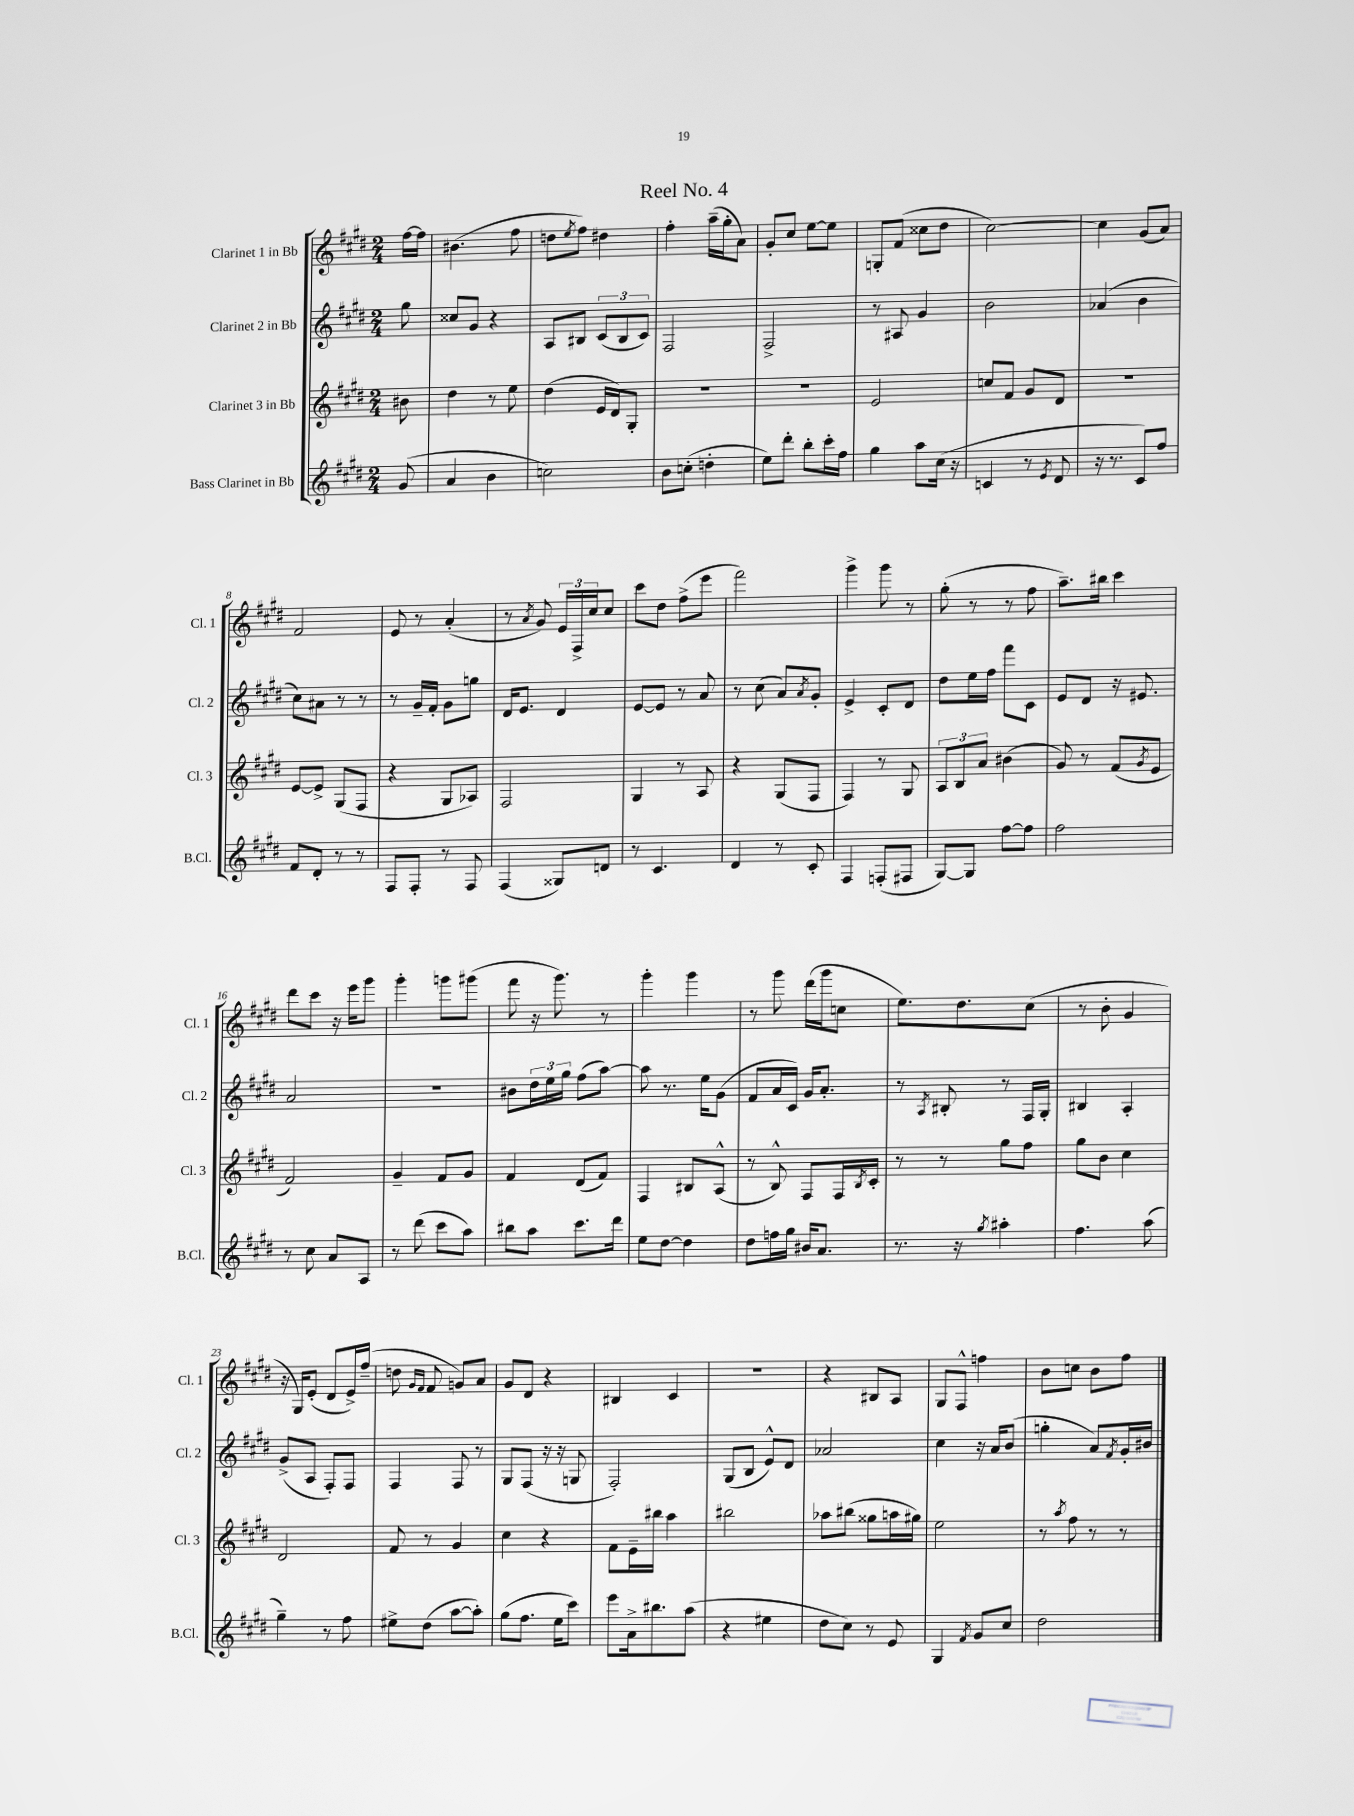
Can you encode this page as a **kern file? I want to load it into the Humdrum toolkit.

**kern	**kern	**kern	**kern
*part4	*part3	*part2	*part1
*staff4	*staff3	*staff2	*staff1
*I"Bass Clarinet in Bb	*I"Clarinet 3 in Bb	*I"Clarinet 2 in Bb	*I"Clarinet 1 in Bb
*I'B.Cl.	*I'Cl. 3	*I'Cl. 2	*I'Cl. 1
*clefG2	*clefG2	*clefG2	*clefG2
*k[f#c#g#d#]	*k[f#c#g#d#]	*k[f#c#g#d#]	*k[f#c#g#d#]
*M2/4	*M2/4	*M2/4	*M2/4
=	=	=	=
(8g#/	8b#X\	8gg#\	[16ff#\LL
.	.	.	16ff#\JJ]
=1	=1	=1	=1
4a/	4dd#\	8cc##X/L	(4.b#X\
.	.	8g#/J	.
4b\	8r	4r	.
.	8ee\	.	8ff#\
=2	=2	=2	=2
2ccn\)	(4dd#\	8A/L	8ddn\L
.	.	.	8qee/
.	.	8B#X/J	8ff#\J)
.	16e/LL	(12c#/L	4dd#X\
.	16d#/J)	.	.
.	.	12B#/	.
.	8G#'/J	.	.
.	.	12c#/J)	.
=3	=3	=3	=3
8b\L	2r	2F#/	4ff#'\
(8ccn'\J	.	.	.
4ddn'\	.	.	(16aa~\LL
.	.	.	16gg#'\J
.	.	.	8a\J)
=4	=4	=4	=4
8ee\L)	2r	2F#^/	8g#'/L
8ddd#'\J	.	.	8cc#/J
8bb'\L	.	.	[8ee\L
16ccc#'\L	.	.	8ee\J]
16ff#\JJ	.	.	.
=5	=5	=5	=5
4gg#\	2e/	8r	8Gn'/L
.	.	8A#X/	(8f#/J
8aa\L	.	4g#/	8cc##X\L
(16cc#\Jk	.	.	8dd#\J
16r	.	.	.
=6	=6	=6	=6
4cn/	8ccn/L	2b\	[2cc#\)
.	8f#/J	.	.
8r	8g#/L	.	.
8qe/	.	.	.
8d#/	8d#/J	.	.
=7	=7	=7	=7
16r	2r	(4a-X/	4cc#\]
8.r	.	.	.
8c#/L)	.	4b\	(8g#/L
8ff#/J	.	.	8a/J)
!!LO:LB:g=z
=8	=8	=8	=8
8f#/L	[8e/L	8cc#\L)	2f#/
8d#'/J	8e^/J]	8a#X\J	.
8r	(8G#/L	8r	.
8r	8F#/J	8r	.
=9	=9	=9	=9
8F#/L	4r	8r	8e/
8F#'/J	.	16g#~/LL	8r
.	.	16f#'/JJ	.
8r	8G#/L	8g#\L	(4a'/
8F#/	8A-X/J)	8ggn\J	.
=10	=10	=10	=10
(4F#/	2F#/	16d#/KL	8r
.	.	8.e/J	.
.	.	.	8qa/
.	.	.	8g#/)
8G##X/L)	.	4d#/	24e/LL
.	.	.	24F#^/
.	.	.	24cc#/J
8dn/J	.	.	8cc#/J
=11	=11	=11	=11
8r	4G#/	[8e/L	8ccc#\L
4.c#/	.	8e/J]	8dd#\J
.	8r	8r	(8ff#^\L
.	8A/	8a/	8eee\J
=12	=12	=12	=12
4d#/	4r	8r	2fff#\)
.	.	(8cc#\	.
8r	(8G#/L	8a/L)	.
.	.	8qa/	.
8c#'/	8F#/J	8g#'/J	.
=13	=13	=13	=13
4F#/	4F#/)	4e^/	4ggg#^\
(8Fn'/L	8r	8c#'/L	8ggg#\
8F#X/J	8G#/	8d#/J	8r
=14	=14	=14	=14
[8G#/L)	12A/L	8dd#\L	(8gg#'\
.	12B/	.	.
8G#/J]	.	16ee\L	8r
.	12a/J	.	.
.	.	16ff#\JJ	.
[8ff#\L	(4b#X\	8fff#\L	8r
8ff#\J]	.	8c#\J	8ff#\
=15	=15	=15	=15
2ff#\	8g#/)	8e/L	8.aa~\L)
.	8r	8d#/J	.
.	.	.	16bb#X\Jk
.	(8f#/L	16r	4ccc#\
.	.	8.e#X/	.
.	8qg#/	.	.
.	8e/J	.	.
!!LO:LB:g=z
=16	=16	=16	=16
8r	2f#/)	2a/	8ddd#\L
8cc#\	.	.	8ccc#\J
8a/L	.	.	16r
.	.	.	16eee\KL
8A/J	.	.	8ggg#\J
=17	=17	=17	=17
8r	4g#~/	2r	4ggg#'\
(8ddd#\	.	.	.
8ccc#\L	8f#/L	.	8gggn\L
8aa\J)	8g#/J	.	(8ggg#X\J
=18	=18	=18	=18
8bb#X\L	4f#/	8b#X\L	8fff#\
8aa\J	.	24dd#\L	16r
.	.	24ee\	.
.	.	.	8.ggg#\)
.	.	24gg#\JJ	.
8.ccc#\L	(8d#/L	(8ff#\L	.
.	8f#/J)	[8aa\J)	8r
16ddd#\Jk	.	.	.
=19	=19	=19	=19
8ee\L	4F#/	8aa\]	4ggg#'\
[8dd#\J	.	8.r	.
4dd#\]	8B#X/L	.	4ggg#\
.	.	16ee\KL	.
.	(8A^^/J	(8g#\J	.
=20	=20	=20	=20
8dd#\L	8r	8f#/L	8r
16ffn\L	8B^^/)	16a/L	8ggg#\
16gg#\JJ	.	16c#/JJ)	.
16b#X/KL	8F#/L	16g#/KL	(16ddd#\LL
8.a/J	.	8.a'/J	16ggg#\J
.	16F#/L	.	8ccn\J
.	8qB/	.	.
.	16c#'/JJ	.	.
=21	=21	=21	=21
8.r	8r	8r	8.ee\L)
.	.	8qA/	.
.	8r	8B#X'/	.
16r	.	.	8.dd#\
8qgg#/	.	.	.
4aa#X'\	8gg#\L	8r	.
.	8ff#\J	16F#/LL	(8cc#\J
.	.	16G#'/JJ	.
=22	=22	=22	=22
4.ff#\	8gg#\L	4B#X/	8r
.	8b\J	.	8b'\
.	4cc#\	4A'/	4g#/
(8aa\	.	.	.
!!LO:LB:g=z
=23	=23	=23	=23
4gg#~\)	2d#/	(8g#^/L	16r
.	.	.	16G#/KL)
.	.	8A/J	(8e'/J
8r	.	8F#'/L)	8d#/L
8ff#\	.	8F#/J	16e^/L)
.	.	.	(16ff#~/JJ
=24	=24	=24	=24
8ee#X^\L	8f#/	4F#/	8ddn\
.	.	.	16qqg#/LL
.	.	.	16qqf#/JJ
(8dd#\J	8r	.	8f#/
[8aa\L	4g#/	8F#/	8gn/L)
8aa'\J])	.	8r	8a/J
=25	=25	=25	=25
(8gg#\L	4cc#\	8G#/L	8g#/L
8.ff#\J	.	(8F#/J	8d#/J
.	4r	16r	4r
16ee\KL	.	16r	.
8ccc#\J)	.	8Gn/	.
=26	=26	=26	=26
8eee\L	8f#\L	2F#'/)	4B#X/
16a^\k	16e~\L	.	.
8.bb#X\	16bb#X\JJ	.	.
.	4aa\	.	4c#/
(8aa\J	.	.	.
=27	=27	=27	=27
4r	2bb#X\	(8G#/L	2r
.	.	8B/J	.
4ee#X\	.	8e^^/L)	.
.	.	8d#/J	.
=28	=28	=28	=28
8dd#\L	8aa-X\L	2a-X/	4r
8cc#\J)	(8bb#X\J	.	.
8r	8gg##X\L	.	8B#X/L
8e/	16aan\L	.	8A/J
.	16gg#X\JJ)	.	.
=29	=29	=29	=29
4G#/	2ee\	4cc#\	8G#/L
.	.	.	8F#^^/J
8qf#/	.	.	.
8g#/L	.	16r	4ffn\
.	.	16a/KL	.
8cc#/J	.	(8b/J	.
=30	=30	=30	=30
2dd#\	8r	4ggn'\	8b\L
.	8qaa/	.	.
.	8ff#\	.	8ccn\J
.	8r	8a/L)	8b\L
.	.	8qf#/	.
.	8r	16g#'/L	8ff#\J
.	.	16b#X/JJ	.
==	==	==	==
*-	*-	*-	*-
